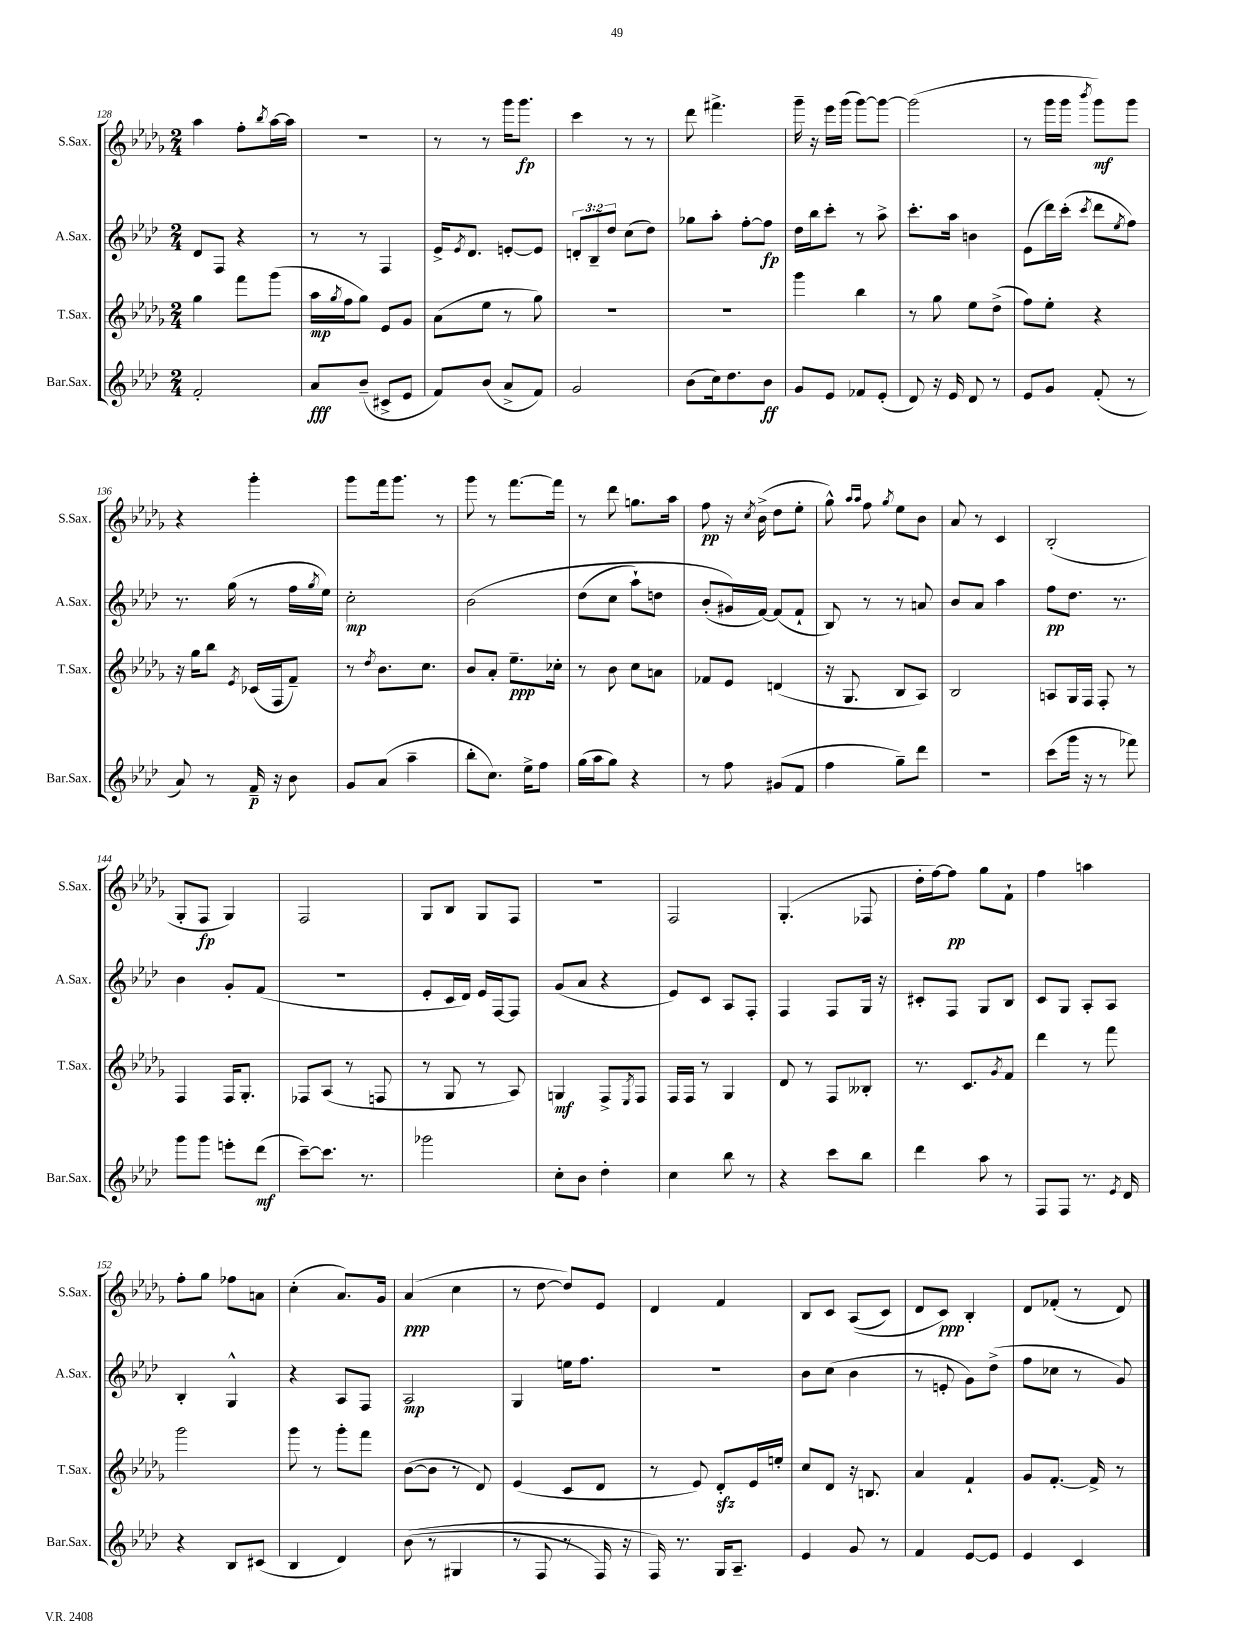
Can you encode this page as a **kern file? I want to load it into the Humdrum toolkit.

**kern	**kern	**kern	**kern
*staff4	*staff3	*staff2	*staff1
*clefG2	*clefG2	*clefG2	*clefG2
*k[b-e-a-d-]	*k[b-e-a-d-g-]	*k[b-e-a-d-]	*k[b-e-a-d-g-]
*M2/4	*M2/4	*M2/4	*M2/4
2f'	4gg-	8d-	4aa-
.	.	8F	.
.	8fff	4r	8ff'
.	.	.	8qbb-
.	(8ggg-	.	[16aa-
.	.	.	16aa-]
=	=	=	=
8a-	16aa-	8r	2r
.	8qgg-	.	.
.	16ff	.	.
(8b-~	8gg-)	8r	.
8c#^	8e-	4F	.
8e-	8g-	.	.
=	=	=	=
8f)	(8a-	16e-^	8r
.	.	8qe-	.
.	.	8.d-	.
(8b-	8ee-	.	8r
8a-^	8r	[8e'	16ggg-
.	.	.	8.ggg-
8f)	8gg-)	8e]	.
=	=	=	=
2g	2r	12d'	4ccc
.	.	12B-~	.
.	.	12dd-	.
.	.	(8cc	8r
.	.	8dd-)	8r
=	=	=	=
(8b-	2r	8gg-	8ddd-
16cc)	.	8aa-'	4.fff#^
8.dd-	.	.	.
.	.	[8ff'	.
8b-	.	8ff]	.
=	=	=	=
8g	4ggg-	16dd-	16ggg-~
.	.	16bb-	16r
8e-	.	8ccc'	16eee-
.	.	.	(16ggg-
8f-	4bb-	8r	[8ggg-)
(8e-'	.	8aa-^	8ggg-_
=	=	=	=
8d-)	8r	8.ccc'	(2ggg-]
16r	8gg-	.	.
16e-	.	16aa-	.
8d-	8ee-	4b	.
8r	(8dd-^	.	.
=	=	=	=
8e-	8ff)	(8e-	8r
8g	8ee-'	16ddd-)	16ggg-
.	.	(16ccc'	16ggg-
.	.	8qccc	8qbbb-
(8f'	4r	8ddd-	8ggg-)
.	.	8qee-	.
8r	.	8ff)	8ggg-
=	=	=	=
8a-)	16r	8.r	4r
.	16gg-	.	.
8r	8bb-	.	.
.	.	(16gg	.
.	8qe-	.	.
16f~	(16c-	8r	4ggg-'
16r	16F	.	.
8b-	8f~)	16ff	.
.	.	8qgg	.
.	.	16ee-)	.
=	=	=	=
8g	8r	2cc'	8ggg-
.	8qdd-	.	.
(8a-	8.b-	.	16fff
.	.	.	8.ggg-
4aa-~	.	.	.
.	8.cc	.	.
.	.	.	8r
=	=	=	=
8bb-'	8b-	&(2b-	8ggg-
8.cc)	8a-'	.	8r
.	8.ee-~	.	[8.fff
16ee-^	.	.	.
8ff	.	.	.
.	16cc-'	.	16fff]
=	=	=	=
(16gg	8r	(8dd-	8r
16aa-	.	.	.
8gg)	8b-	8cc	8ddd-
4r	8cc	8aa-`)	8.gg
.	8a	8dd	.
.	.	.	16aa-
=	=	=	=
8r	8f-	(8b-'	8ff
8ff	8e-	16g#&)	16r
.	.	.	8qcc
.	.	[16f)	(16b-^
(8g#	(4d	(8f]	8dd-
8f	.	8f`	8ee-'
=	=	=	=
4ff	16r	8B-)	8gg-^^)
.	8.G-	.	.
.	.	.	16qqaa-
.	.	.	16qqaa-
.	.	8r	8ff
.	.	.	8qgg-
8gg~)	8B-	8r	8ee-
8ddd-	8A-)	8a	8b-
=	=	=	=
2r	2B-	8b-	8a-
.	.	8a-	8r
.	.	4aa-	4c
=	=	=	=
(8ccc	8A	8ff	(2B-'
16ggg	16G-	8.dd-	.
16r	16F	.	.
8r	8F'	.	.
.	.	8.r	.
8fff-)	8r	.	.
=	=	=	=
8ggg	4F	4b-	8G-'
8ggg	.	.	8F
8eee'	16F	8g'	4G-)
.	8.G-'	.	.
(8ddd-	.	(8f	.
=	=	=	=
[8ccc~)	8F-	2r	2F
8.ccc]	(8A-	.	.
.	8r	.	.
8.r	.	.	.
.	8F	.	.
=	=	=	=
2ggg-	8r	8e-'	8G-
.	8G-	16c	8B-
.	.	16d-)	.
.	8r	16e-	8G-
.	.	[16F	.
.	8A-)	8F]	8F
=	=	=	=
8cc'	4G	(8g	2r
8b-	.	8a-	.
4dd-'	8F^	4r	.
.	8qE-	.	.
.	8F	.	.
=	=	=	=
4cc	16F	8e-)	2F
.	16F	.	.
.	8r	8c	.
8bb-	4G-	8A-	.
8r	.	8F'	.
=	=	=	=
4r	8d-	4F	(4.G-'
.	8r	.	.
8ccc	8F	8F	.
8bb-	8B--'	16G	8F-
.	.	16r	.
=	=	=	=
4ddd-	8.r	8c#'	16dd-'
.	.	.	[16ff)
.	.	8F	8ff]
.	8.c	.	.
8aa-	.	8G	8gg-
.	8qg-	.	.
8r	8f	8B-	8f`
=	=	=	=
8F	4ddd-	8c	4ff
8F	.	8G	.
8.r	8r	8A-'	4aa
.	8fff	8A-	.
8qe-	.	.	.
16d-	.	.	.
=	=	=	=
4r	2ggg-	4B-'	8ff'
.	.	.	8gg-
8B-	.	4G^^	8ff-
(8c#	.	.	8a
=	=	=	=
4B-	8ggg-	4r	(4cc'
.	8r	.	.
4d-)	8ggg-'	8A-	8.a-)
.	8fff	8F	.
.	.	.	16g-
=	=	=	=
&((8b-	([8b-	2A-	(4a-
8r	8b-]	.	.
4G#	8r	.	4cc
.	8d-)	.	.
=	=	=	=
8r	(4e-	4G	8r
8F	.	.	[8dd-
8r	8c	16ee	8dd-])
.	.	8.ff	.
16F)	8d-	.	8e-
16r	.	.	.
=	=	=	=
16F&)	8r	2r	4d-
8.r	.	.	.
.	8e-)	.	.
16G	8d-'	.	4f
8.A-~	.	.	.
.	16e-	.	.
.	16ee'	.	.
=	=	=	=
4e-	8cc	8b-	8B-
.	8d-	(8cc	8c
8g	16r	4b-	&((8A-
.	8.B	.	.
8r	.	.	8c)
=	=	=	=
4f	4a-	8r	8d-
.	.	8e'	8c&)
[8e-	4f`	8g)	4B-'
8e-]	.	(8dd-^	.
=	=	=	=
4e-	8g-	8ff	8d-
.	[8.f'	8cc-	(8f-'
4c	.	8r	8r
.	16f^]	.	.
.	8r	8g)	8d-)
==	==	==	==
*-	*-	*-	*-
